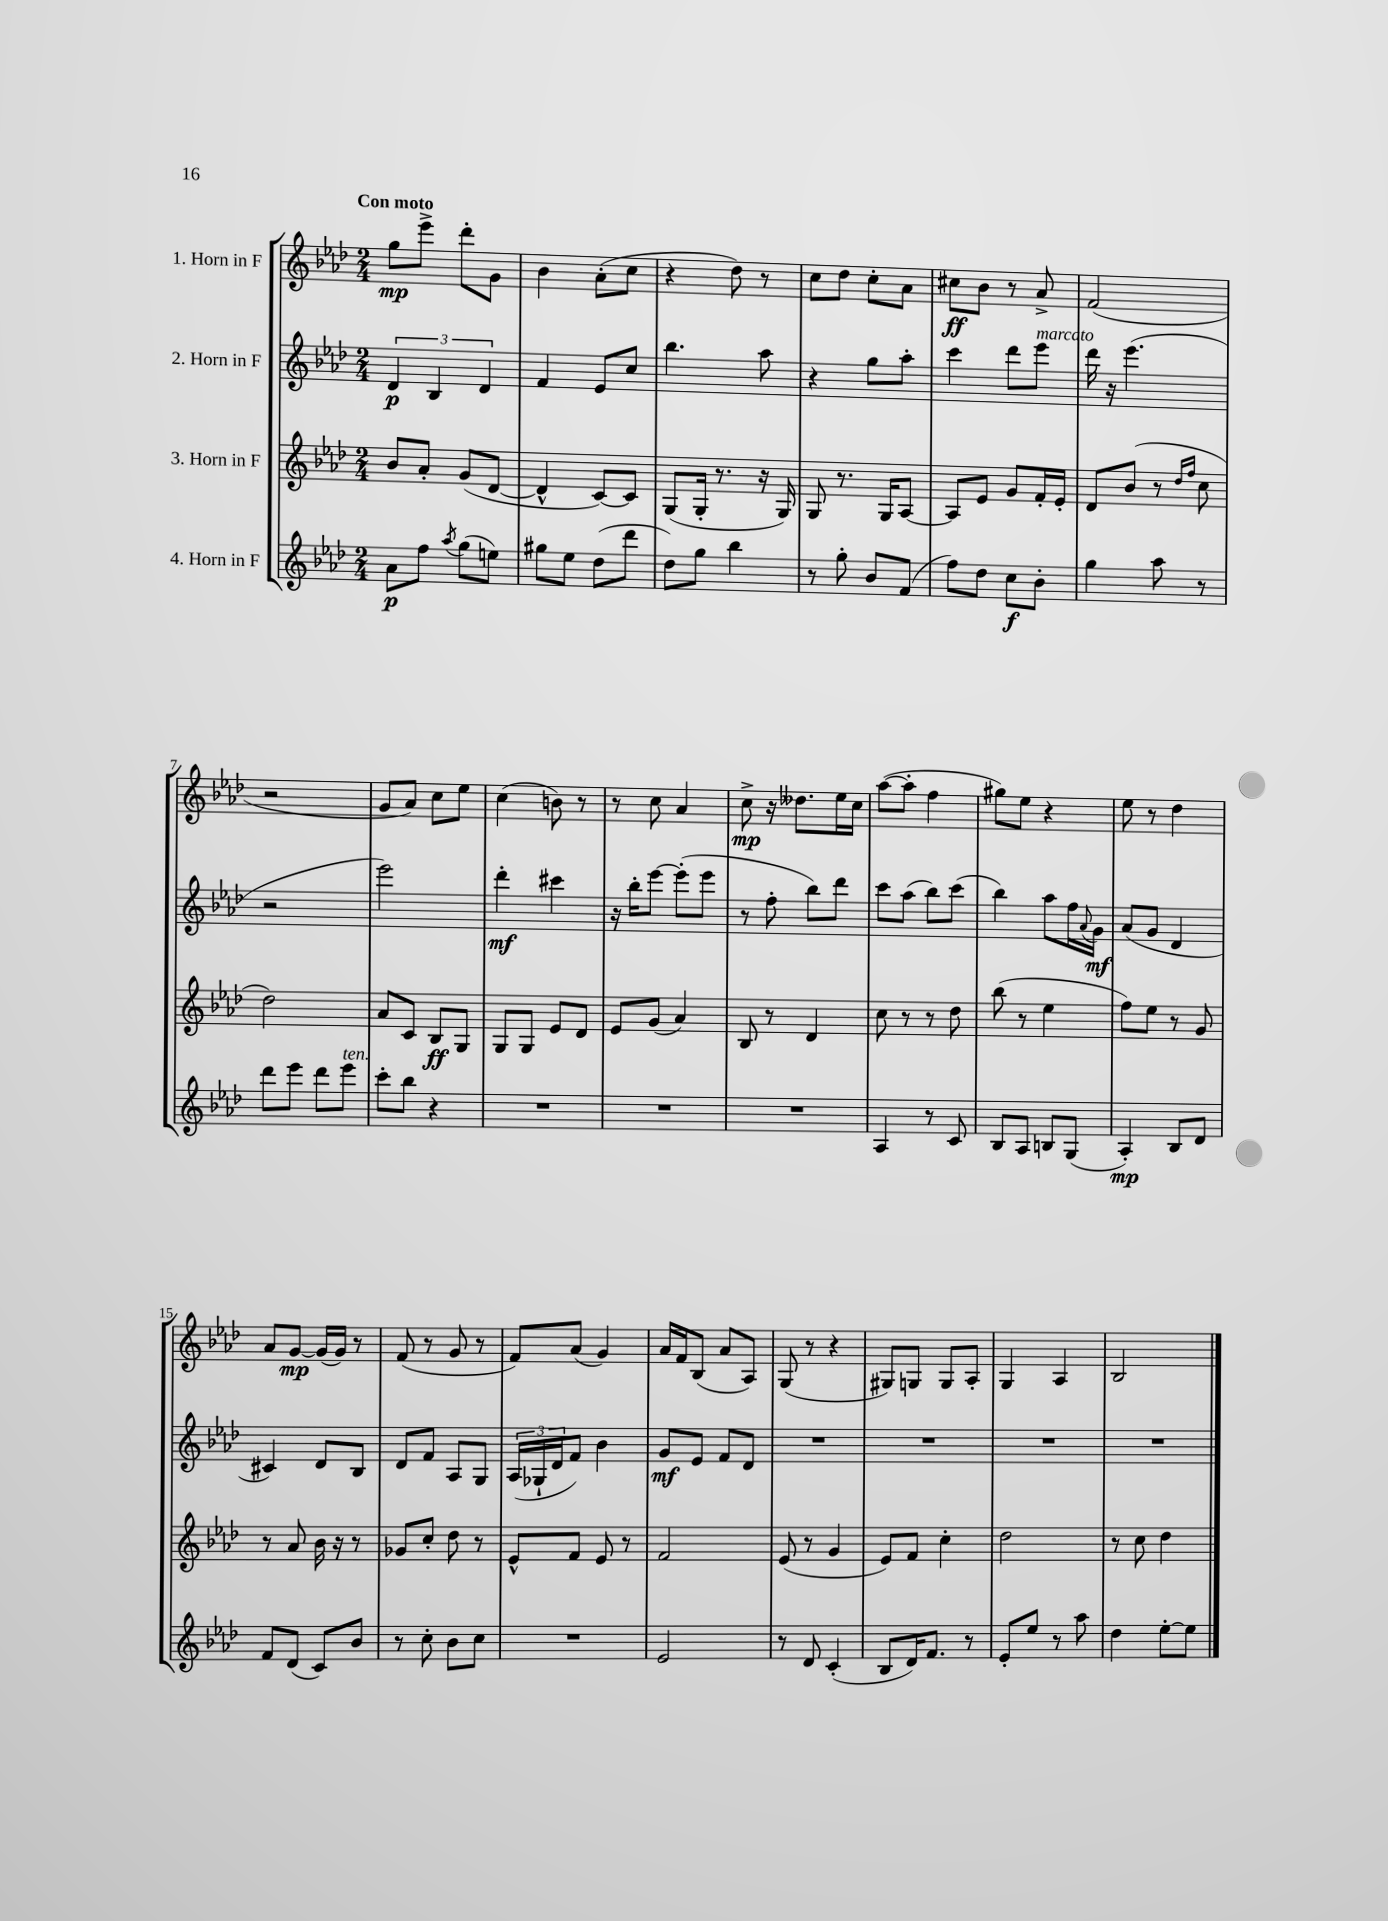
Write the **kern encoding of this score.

**kern	**kern	**kern	**kern
*staff4	*staff3	*staff2	*staff1
*clefG2	*clefG2	*clefG2	*clefG2
*k[b-e-a-d-]	*k[b-e-a-d-]	*k[b-e-a-d-]	*k[b-e-a-d-]
*M2/4	*M2/4	*M2/4	*M2/4
8a-\L	8b-/L	6d-/	8gg\L
8ff\J	8a-'/J	.	8eee-^\J
.	.	6B-/	.
8qaa-/	.	.	.
(8gg\L	(8g/L	.	8ddd-'\L
.	.	6d-/	.
8ee\J)	[8d-/J	.	8g\J
=	=	=	=
8gg#\L	4d-^^/]	4f/	4b-\
8ee-\J	.	.	.
(8dd-\L	[8c/L)	8e-/L	(8a-'\L
8ddd-\J	8c/]J	8cc/J	8cc\J
=	=	=	=
8dd-\L)	(8G/L	4.bb-\	4r
8gg\J	16G'/Jk	.	.
.	8.r	.	.
4bb-\	.	.	8dd-\)
.	16r	8aa-\	8r
.	16G/)	.	.
=	=	=	=
8r	8G/	4r	8cc\L
8gg'\	8.r	.	8dd-\J
8b-/L	.	8gg\L	8cc'\L
.	16G/LK	.	.
(8f/J	[8A-/J	8aa-'\J	8a-\J
=	=	=	=
8ff\L)	8A-/]L	4ccc\	8cc#\L
8dd-\J	8e-/J	.	8b-\J
8cc\L	8g/L	8ddd-\L	8r
8b-'\J	16f'/L	8eee-\J	8a-^/
.	16e-'/JJ	.	.
=	=	=	=
4gg\	8d-/L	16ddd-\	(2f/
.	.	16r	.
.	(8b-/J	(4.eee-\	.
8aa-\	8r	.	.
.	16qqdd-/LL	.	.
.	16qqff/JJ	.	.
8r	8cc\	.	.
=	=	=	=
8ddd-\L	2dd-\)	2r	2r
8eee-\J	.	.	.
8ddd-\L	.	.	.
8eee-\J	.	.	.
=	=	=	=
8ccc'\L	8a-/L	2eee-\)	8g/L
8bb-\J	8c/J	.	8a-/J)
4r	8B-/L	.	8cc\L
.	8G/J	.	8ee-\J
=	=	=	=
2r	8G/L	4ddd-'\	(4cc\
.	8G/J	.	.
.	8e-/L	4ccc#\	8b\)
.	8d-/J	.	8r
=	=	=	=
2r	8e-/L	16r	8r
.	.	16bb-'\LK	.
.	(8g/J	[8eee-\J	8cc\
.	4a-/)	(8eee-'\]L	4a-/
.	.	8eee-\J	.
=	=	=	=
2r	8B-/	8r	8cc^\
.	8r	8ff'\	16r
.	.	.	8.dd--\L
.	4d-/	8bb-\L)	.
.	.	8ddd-\J	16ee-\L
.	.	.	16cc\JJ
=	=	=	=
4A-/	8cc\	8ccc\L	([8aa-\L
.	8r	(8aa-\J	8aa-'\]J
8r	8r	8bb-\L)	4ff\
8c/	8dd-\	(8ccc\J	.
=	=	=	=
8B-/L	(8bb-\	4bb-\)	8gg#\L)
8A-/J	8r	.	8ee-\J
8B/L	4ee-\	8aa-\L	4r
(8G/J	.	16ff\L	.
.	.	8qqa-/	.
.	.	16g\JJ	.
=	=	=	=
4A-'/)	8ff\L)	(8a-/L	8ee-\
.	8ee-\J	8g/J	8r
8B-/L	8r	4d-/	4dd-\
8d-/J	8g/	.	.
=	=	=	=
8f/L	8r	4c#/)	8a-/L
(8d-/J	8a-/	.	[8g/J
8c/L)	16b-\	8d-/L	(16g/]LL
.	16r	.	16g/JJ)
8b-/J	8r	8B-/J	8r
=	=	=	=
8r	8g-/L	8d-/L	(8f/
8cc'\	8cc'/J	8f/J	8r
8b-\L	8dd-\	8A-/L	8g/
8cc\J	8r	8G/J	8r
=	=	=	=
2r	8e-^^/L	(24A-/LL	8f/L)
.	.	24G-`/	.
.	.	24d-/J	.
.	8f/J	8f/J)	(8a-/J
.	8e-/	4b-\	4g/)
.	8r	.	.
=	=	=	=
2e-/	2f/	8g/L	16a-/LL
.	.	.	16f/J
.	.	8e-/J	(8B-/J
.	.	8f/L	8a-/L
.	.	8d-/J	8A-/J)
=	=	=	=
8r	(8e-/	2r	(8G/
8d-/	8r	.	8r
(4c'/	4g/	.	4r
=	=	=	=
8B-/L	8e-/L)	2r	8G#/L)
16d-/K)	8f/J	.	8G/J
8.f/J	.	.	.
.	4cc'\	.	8G/L
8r	.	.	8A-'/J
=	=	=	=
8e-'/L	2dd-\	2r	4G/
8ee-/J	.	.	.
8r	.	.	4A-/
8aa-\	.	.	.
=	=	=	=
4dd-\	8r	2r	2B-/
.	8cc\	.	.
[8ee-'\L	4dd-\	.	.
8ee-\]J	.	.	.
==	==	==	==
*-	*-	*-	*-
